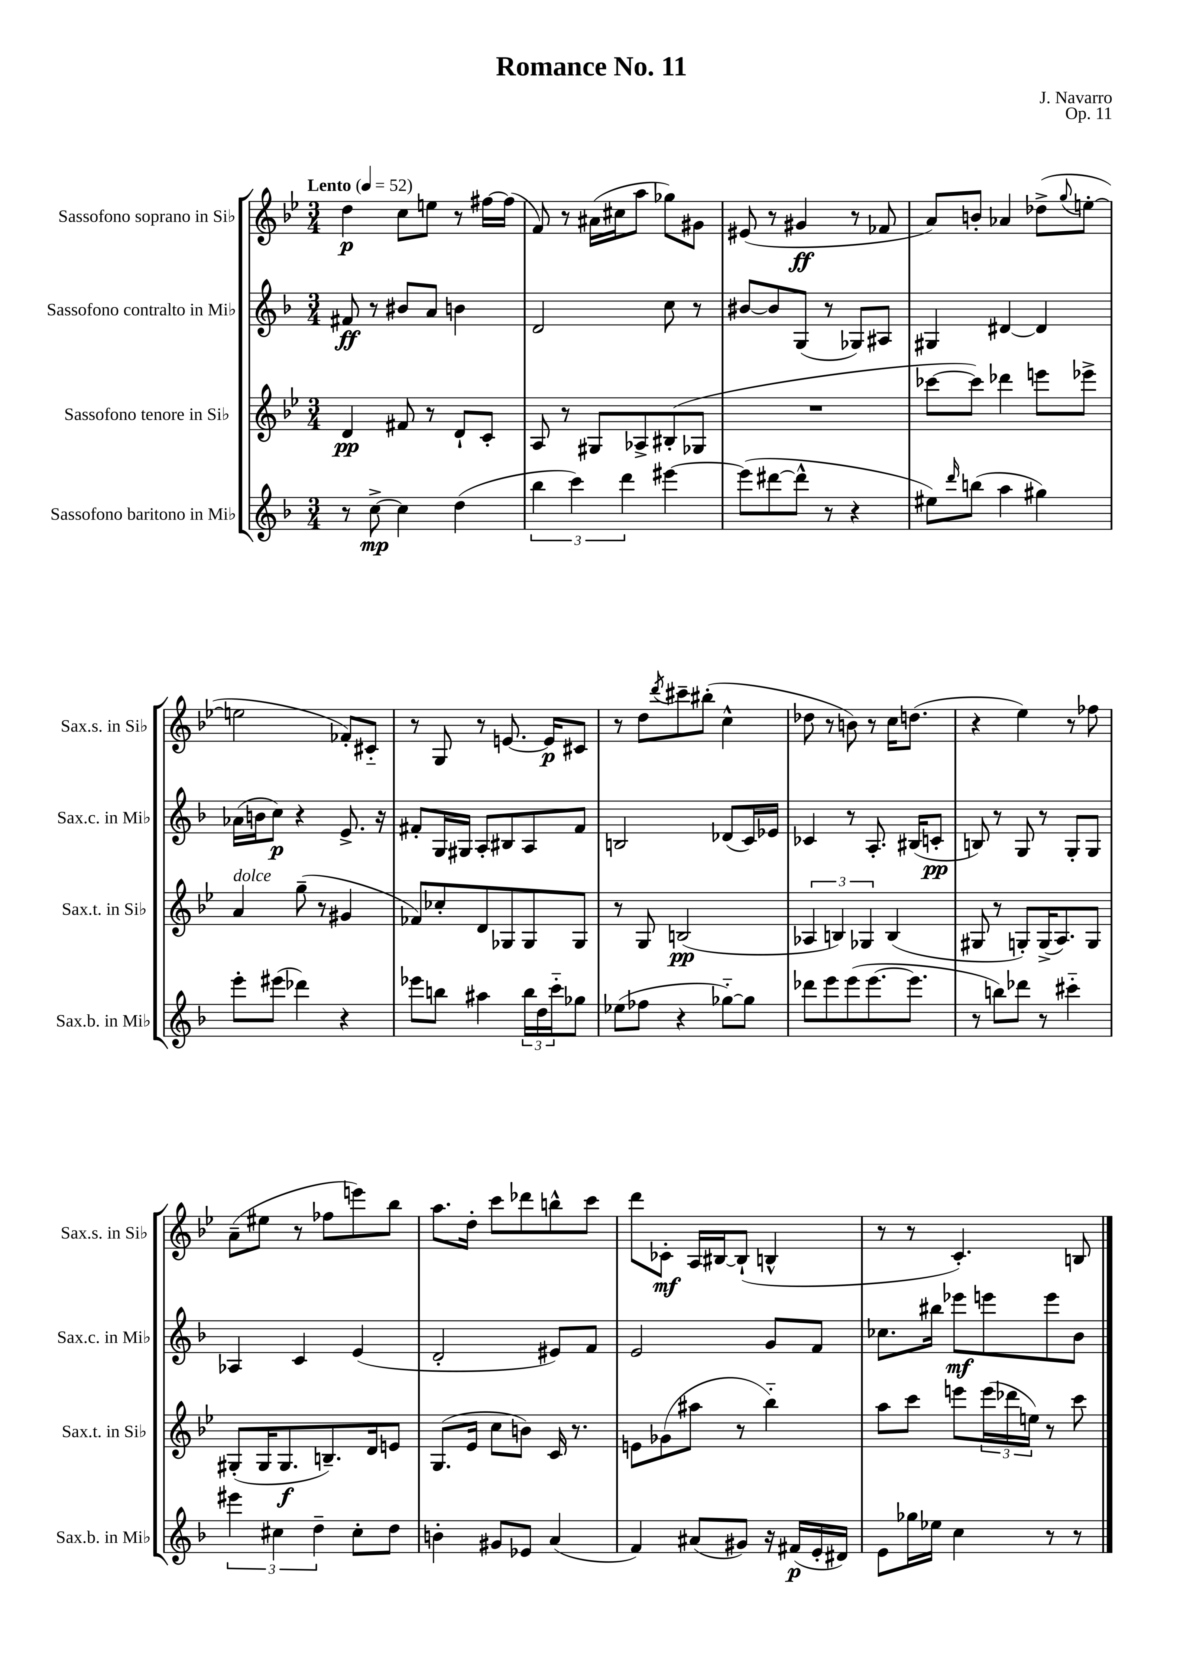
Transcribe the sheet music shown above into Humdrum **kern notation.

**kern	**dynam	**kern	**dynam	**kern	**dynam	**kern	**dynam
*part4	*part4	*part3	*part3	*part2	*part2	*part1	*part1
*staff4	*staff4	*staff3	*staff3	*staff2	*staff2	*staff1	*staff1
*I"Sassofono baritono in Mi♭	*	*I"Sassofono tenore in Si♭	*	*I"Sassofono contralto in Mi♭	*	*I"Sassofono soprano in Si♭	*
*I'Sax.b. in Mi♭	*	*I'Sax.t. in Si♭	*	*I'Sax.c. in Mi♭	*	*I'Sax.s. in Si♭	*
*clefG2	*	*clefG2	*	*clefG2	*	*clefG2	*
*k[b-]	*	*k[b-e-]	*	*k[b-]	*	*k[b-e-]	*
*M3/4	*	*M3/4	*	*M3/4	*	*M3/4	*
*MM52	*	*MM52	*	*MM52	*	*MM52	*
=1	=1	=1	=1	=1	=1	=1	=1
!	!	!	!	!	!	!LO:TX:a:B:t=Lento	!
8r	.	4d/	pp	8f#X/	ff	4dd\	p
[8cc^\	mp	.	.	8r	.	.	.
4cc\]	.	8f#X/	.	8b#X/L	.	8cc\L	.
.	.	8r	.	8a/J	.	8een\J	.
(4dd\	.	8d`/L	.	4bn\	.	8r	.
.	.	8c'/J	.	.	.	[16ff#X\LL	.
.	.	.	.	.	.	(16ff#\JJ]	.
=2	=2	=2	=2	=2	=2	=2	=2
6bb-\	.	8A/	.	2d/	.	8f/)	.
.	.	8r	.	.	.	8r	.
6ccc\)	.	.	.	.	.	.	.
.	.	8G#X/L	.	.	.	(16a#X\LL	.
.	.	.	.	.	.	16cc#X\J	.
6ddd\	.	.	.	.	.	.	.
.	.	8A-X^/	.	.	.	8aa\J	.
[4eee#X\	.	(8B#X'/	.	8cc\	.	8gg-X\L)	.
.	.	8G-X/J	.	8r	.	8g#X\J	.
=3	=3	=3	=3	=3	=3	=3	=3
(8eee#\L]	.	2.r	.	[8b#X/L	.	(8e#X/	.
[8ddd#X\	.	.	.	8b#/]	.	8r	.
8ddd#^^\J]	.	.	.	(8G/J	.	4g#X/	ff
8r	.	.	.	8r	.	.	.
4r	.	.	.	8G-X/L)	.	8r	.
.	.	.	.	8A#X/J	.	8f-X/	.
=4	=4	=4	=4	=4	=4	=4	=4
8ee#X\L)	.	[8ccc-X\L	.	4G#X/	.	8a/L)	.
16qqddd/	.	.	.	.	.	.	.
(8bbn\J	.	8ccc-\J])	.	.	.	8bn'/J	.
4aa\	.	4ddd-X\	.	[4d#X/	.	4a-X/	.
4gg#X\)	.	8eeen\L	.	4d#/]	.	(8dd-X^\L	.
.	.	.	.	.	.	8qqgg/	.
.	.	8eee-X^\J	.	.	.	[8een'\J	.
!!LO:LB:g=z
=5	=5	=5	=5	=5	=5	=5	=5
!	!	!LO:TX:a:i:t=dolce	!	!	!	!	!
8eee'\L	.	4a/	.	(16a-X\LL	.	2een\]	.
.	.	.	.	16bn\J	.	.	.
(8eee#X\J	.	.	.	8cc\J)	p	.	.
4ddd-X\)	.	(8gg~\	.	4r	.	.	.
.	.	8r	.	.	.	.	.
4r	.	4g#X/	.	8.e^/	.	8f-X'/L)	.
.	.	.	.	.	.	8c#X/J	.
.	.	.	.	16r	.	.	.
=6	=6	=6	=6	=6	=6	=6	=6
8eee-X\L	.	8f-X/L)	.	8f#X'/L	.	8r	.
8bbn\J	.	8cc-X'/	.	16G/L	.	8G/	.
.	.	.	.	16G#X/JJ	.	.	.
4aa#X\	.	8d/	.	8A'/L	.	8r	.
.	.	8G-X/	.	8B#X/	.	[8.en/	.
24bb\LL	.	8G-/	.	8A/	.	.	.
24dd\	.	.	.	.	.	.	.
.	.	.	.	.	.	16e/KL]	p
24ccc\J	.	.	.	.	.	.	.
8gg-X\J	.	8G-/J	.	8f#/J	.	8c#X/J	.
=7	=7	=7	=7	=7	=7	=7	=7
(8ee-X\L	.	8r	.	2Bn/	.	8r	.
8ff-X\J	.	8G/	.	.	.	8dd\L	.
.	.	.	.	.	.	8qddd/	.
4r	.	(2Bn/	pp	.	.	8ccc#X~\	.
.	.	.	.	.	.	(8bb#X'\J	.
[8gg-X\L)	.	.	.	(8d-X/L	.	4cc^^\	.
8gg-\J]	.	.	.	16c/L)	.	.	.
.	.	.	.	16e-X/JJ	.	.	.
=8	=8	=8	=8	=8	=8	=8	=8
8ddd-X\L	.	6A-X/	.	4c-X/	.	8dd-X\	.
8eee\	.	.	.	.	.	8r	.
.	.	6Bn/)	.	.	.	.	.
(8eee\	.	.	.	8r	.	8bn\)	.
.	.	6G-X/	.	.	.	.	.
[8.eee\	.	.	.	8.A'/	.	8r	.
.	.	(4B/	.	.	.	16cc\KL	.
8.eee\J]	.	.	.	(16B#X/KL	.	(8.ddn\J	.
.	.	.	.	8cn'/J	pp	.	.
=9	=9	=9	=9	=9	=9	=9	=9
8r	.	8G#X/	.	8Bn/)	.	4r	.
8bbn\L)	.	8r	.	8r	.	.	.
8ddd-X\J	.	8Gn'/L)	.	8G/	.	4ee-\)	.
8r	.	(16G^/K	.	8r	.	.	.
.	.	8.A/)	.	.	.	.	.
4ccc#X\	.	.	.	8G'/L	.	8r	.
.	.	8G/J	.	8G/J	.	8ff-X\	.
!!LO:LB:g=z
=10	=10	=10	=10	=10	=10	=10	=10
6eee#X\	.	(8G#X'/L	.	4A-X/	.	(8a~\L	.
.	.	16G#/K	.	.	.	8ee#X\J	.
6cc#X\	.	.	.	.	.	.	.
.	.	8.G#/	f	.	.	.	.
.	.	.	.	4c/	.	8r	.
6dd~\	.	.	.	.	.	.	.
.	.	8.Bn~/)	.	.	.	8ff-X\L	.
8cc#'\L	.	.	.	(4e/	.	8eeen\)	.
.	.	16d/k	.	.	.	.	.
8dd\J	.	8en/J	.	.	.	8bb-\J	.
=11	=11	=11	=11	=11	=11	=11	=11
4bn'\	.	(8.G/L	.	2d'/	.	8.aa\L	.
.	.	16e-/Jk	.	.	.	16dd'\Jk	.
8g#X/L	.	8cc\L	.	.	.	8ccc\L	.
8e-X/J	.	8bn\J)	.	.	.	8ddd-X\	.
(4a/	.	16c/	.	8e#X/L)	.	8bbn^^\	.
.	.	8.r	.	.	.	.	.
.	.	.	.	8f/J	.	8ccc\J	.
=12	=12	=12	=12	=12	=12	=12	=12
4f/)	.	8en\L	.	2e/	.	8ddd\L	.
.	.	(8g-X\	.	.	.	8c-X'\J	mf
(8a#X/L	.	8aa#X\J	.	.	.	16A/LL	.
.	.	.	.	.	.	[16B#X/J	.
8g#X/J)	.	8r	.	.	.	(8B#`/J]	.
16r	.	4bb-\)	.	8g/L	.	4Bn^^/	.
(16f#X/LL	p	.	.	.	.	.	.
16e'/	.	.	.	8f/J	.	.	.
16d#X/JJ)	.	.	.	.	.	.	.
=13	=13	=13	=13	=13	=13	=13	=13
8e\L	.	8aa\L	.	8.cc-X\L	.	8r	.
16gg-X\L	.	8ccc\J	.	.	.	8r	.
16ee-X\JJ	.	.	.	16bb#X\Jk	.	.	.
4cc\	.	8eeen\L	.	8eee-X\L	mf	4.c'/)	.
.	.	(24eee\L	.	8eeen\	.	.	.
.	.	24ddd-X\	.	.	.	.	.
.	.	24een\JJ)	.	.	.	.	.
8r	.	8r	.	8eee\	.	.	.
8r	.	8ccc\	.	8b-\J	.	8Bn/	.
==	==	==	==	==	==	==	==
*-	*-	*-	*-	*-	*-	*-	*-
